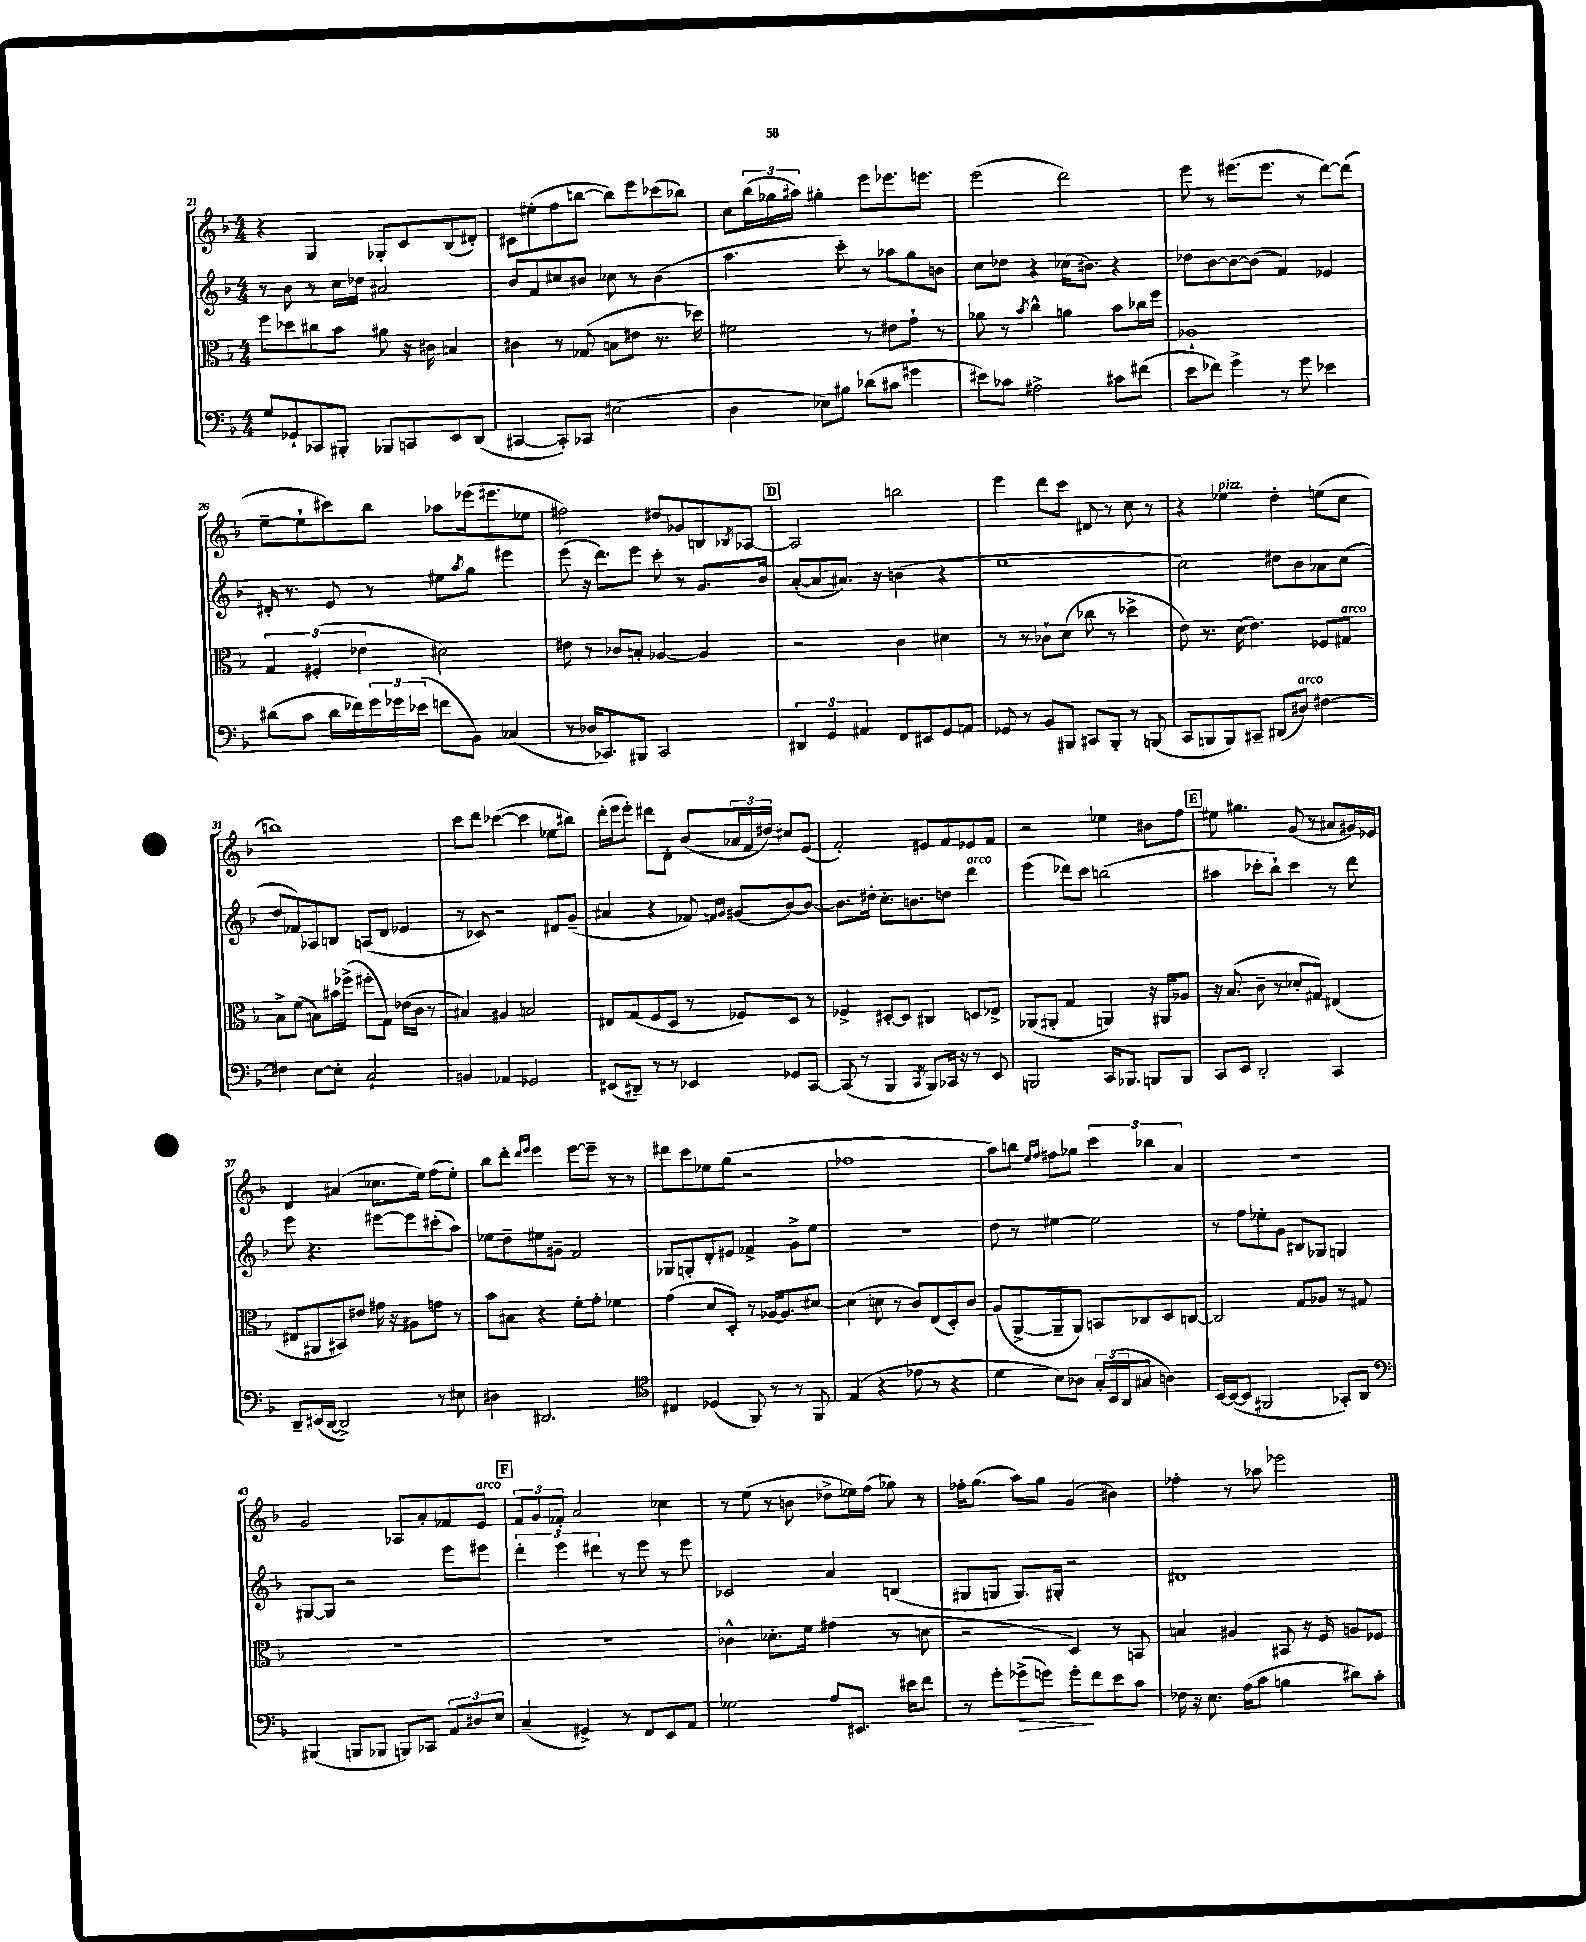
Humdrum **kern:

**kern	**kern	**kern	**kern
*staff4	*staff3	*staff2	*staff1
*clefF4	*clefC3	*clefG2	*clefG2
*k[b-]	*k[b-]	*k[b-]	*k[b-]
*M4/4	*M4/4	*M4/4	*M4/4
8G/L	8ff\L	8r	4r
8GG-`/	8dd-\	8b-\	.
8CC-/	8cc#\	8r	4G/
8BBB#'/J	8b-\J	16cc\LL	.
.	.	16dd-\JJ	.
8BBB-/L	8a#\	2a#/	8G-'/L
8CC/	16r	.	8c/
.	16c#\	.	.
8EE/	4B/	.	(8B-/
(8DD/J	.	.	8d#'/J)
=	=	=	=
[4CC#/	4c#\	8b-/L	8c#\L
.	.	8f/	(8ee#'\
8CC#'/]L)	8r	8cc#/	8ff\
8CC-/J	(8G-/	8b#/J	[8bb\J
(2E#\	8B\L	8cc-\	8bb\]L)
.	8e#\J	8r	8eee\
.	8.r	(4b#\	(8ccc-\
.	.	.	8bb-\J)
.	16dd-\)	.	.
=	=	=	=
4D\	2f#\	4.aa\	8cc\L
.	.	.	(24bb-\L
.	.	.	24gg-\
.	.	.	24aa#\JJ)
8E-\L)	.	.	4gg#'\
8B#\J	.	8ccc'\)	.
(8d-\L	8r	8r	8eee\L
8c#\J	8e#\L	8aa-\L	8.eee-\
4g#\	8g`\J	8gg\	.
.	.	.	8.eee\J
.	8r	8b\J	.
=	=	=	=
8e#\L)	8a-\	8cc\L	(2eee\
8c-\J	8r	8dd-\J	.
.	8qb-/	.	.
2A#^\	4cc^^\	4r	.
.	4a\	(16cc-\LK	2ddd\)
.	.	8.b#\J)	.
8c#\L	8b-\L	4r	.
(8f#\J	16cc-\L	.	.
.	16ff\JJ	.	.
=	=	=	=
8e\L	1A-`	8dd-\L	8eee\
8f-\J)	.	[8b-\	8r
4g^\	.	8b-\_	(8.eee#\L
.	.	(8b-\]J	.
.	.	.	8.eee#\J
8r	.	4f/)	.
8g\	.	.	8r
4e-\	.	4e-/	[8ddd\L)
.	.	.	(8ddd\]J
=	=	=	=
(8d#\L	6G/	16d#'/	[8ee~\L
.	.	8.r	.
8c\J	.	.	8ee`\]
.	(6F#'/	.	.
16d#\LL	.	8e/	8ccc#\)
16f-\)	.	.	.
.	6e-\	.	.
24g\	.	8r	8bb-\J
24g-\	.	.	.
(24e-\JJ	.	.	.
8f\L	2d#\)	8ee#\L	8aa-\L
.	.	8qaa/	.
8BB-\J)	.	8gg\J	(16eee-\k
.	.	.	8.eee#\
(4C-/	.	4eee#\	.
.	.	.	8ee-\J
=	=	=	=
8r	8e#\	(8eee\	2ff#\)
16D-/LK	8r	16r	.
8.CC-/)	.	8.ddd\L)	.
.	8c-/L	.	.
8BBB#/J	8B'/J	8eee\J	.
2CC-/	[4A-/	8ccc'\	8dd#/L
.	.	8r	8g-/
.	4A-/]	8.g/L	8B/
.	.	.	8qB-/
.	.	.	[8A-/J
.	.	16b-/Jk	.
=	=	=	=
6DD#/	2r	([8a'/L	2A-/]
.	.	8a/]	.
6GG/	.	.	.
.	.	8.a#/J)	.
6AA#/	.	.	.
.	.	16r	.
8FF/L	4c\	(4b\	2bb\
8EE#/	.	.	.
8GG/	4d#\	4r	.
8AA/J	.	.	.
=	=	=	=
8GG-/	8r	1ee	4eee\
8r	8r	.	.
8BB-/L	8c-`\L	.	8ddd\L
8BBB#/J	(8d\J	.	8ccc\J
8CC#/L	8cc-\	.	8d#/
8BBB#'/J	8r	.	8r
8r	4dd-^\	.	8cc\
(8BBB/	.	.	8r
=	=	=	=
8CC/L	8e\)	2cc\)	4r
8BBB/	8.r	.	.
8BBB/)	.	.	4ee-\
.	(16d\	.	.
8CC#~/J	4.e\)	.	.
(8DD#/L	.	8dd#\L	4dd'\
8D#/J)	.	8b-\	.
[4F#\	8F-/L	8a-\	(8ee\L
.	8G#/J	(8cc\J	8cc\J
=	=	=	=
4F#\]	8B-^\L	8dd/L	1bb)
.	(8f\J	8f-/)	.
[8E\L	8B\L)	8A-/	.
8E'\]J	16b#\L	8B/J	.
.	(16ff-^\JJ	.	.
2C`/	8ff#'\L	(8A/L	.
.	8G\J)	8d/J	.
.	(16e-\LL	4e-/	.
.	16c\JJ	.	.
.	8r	.	.
=	=	=	=
4BB/	4B#/)	8r	8ccc\L
.	.	8c-/)	8ddd\J
4AA-/	4A#/	2r	([4ccc-\
2GG-/	2B/	.	4ccc-\]
.	.	8d#/L	8ee-\L
.	.	(8g~/J	8bb#\J)
=	=	=	=
(8EE#/L	8E#/L	4a#/	(16ddd'\LL
.	.	.	16eee\J
8DD#~/J)	(8G/	.	8eee'\J)
8r	8F/	4r	8ddd#\L
8r	8D/J	.	8d'\J
4EE-/	8r	8f-/)	(8b-/L
.	.	16qqf/LL	.
.	.	16qqg/JJ	.
.	8F-/L)	(8g#/L	24a-/L
.	.	.	24f/
.	.	.	24dd#/JJ)
8GG-/L	8D/J	[8b-/)	8cc#/L
[8CC/J	8r	8b-/_J	(8e/J
=	=	=	=
(8CC/]	4F-^/	8.b-\]L	2f'/)
8r	.	.	.
.	.	16dd#'\Jk	.
4BBB-/	[8D#'/L	8.cc'\L	.
.	8D#/]J	.	.
.	.	8.b\	.
8qCC/	.	.	.
8BBB-/L)	4C#/	.	8e#/L
16CC-/Jk	.	8dd\J	8f/
16r	.	.	.
8r	8D/L	4ddd\	8e-/
8EE/	8E-^/J	.	8f/J
=	=	=	=
2BBB/	(8AA-/L	(4eee\	2r
.	8AA#'/J	.	.
.	4G/	8ddd-\L)	.
.	.	8ccc\J	.
16CC/LK	4AA/)	(2bb\	4ee-\
8.BBB-/J	.	.	.
8BBB/L	16r	.	8b#\L
.	16AA#/LK	.	.
8BBB/J	8A-/J	.	8ff\J
=	=	=	=
8CC/L	16r	4aa#\	8ee#\
.	(8.B-/	.	.
8EE/J	.	.	4.gg#\
2DD'/	8c~\	8ccc-'\L	.
.	8r	8bb-`\J)	.
.	8d-'/L	4ccc-\	(8g/
.	8G#/J)	.	8r
4CC/	(4E#/	8r	8a#/L
.	.	8ddd\	16g#/L)
.	.	.	16e-/JJ
=	=	=	=
8DD~/L	8E#/L	8eee\	4d/
(16EE#/L	8AA#/	4.r	.
[16DD/JJ	.	.	.
2DD^/])	8BB#/)	.	(4a#/
.	8e#/J	.	.
.	16g#\	[8eee#\L	8.cc-\L
.	16r	.	.
.	8A#\L	8eee#\]	.
.	.	.	16ee\Jk)
8r	8g\J	(8ccc#'\	(8ff\L
8E#\	8r	8aa\J)	8ee'\J)
=	=	=	=
4D#\	8b-\L	8ee-\L	8bb-\L
.	8B#\J	8dd~\	8ddd'\J
.	.	.	16qqddd/LL
.	.	.	16qqeee/JJ
2.DD#/	4r	8ee#\	4eee\
.	.	8g#~\J	.
.	8f'\L	2f/	[8eee\L
.	8g'\J	.	8eee~\]J
.	4f-\	.	8r
.	.	.	8r
=	=	=	=
*clefC4	*	*	*
4C#/	(4g\	8G-/L	8ddd#\L
.	.	8G'/	8ccc\
(4D-/	8d/L	8d'/	8ee-\
.	8D'/J)	8e#/J	(8gg\J
8FF/)	8r	4f-^/	2r
8r	[16A-/LK	.	.
.	8.A-/]	.	.
8r	.	8g^\L	.
8FF/	[8d#/J	8ee\J	.
=	=	=	=
(4E/	(4d#\]	1r	1ff-
4r	8d\	.	.
.	8r	.	.
8e-\	8c/L)	.	.
8r	(8E/	.	.
4r	8D'/)	.	.
.	8c/J	.	.
=	=	=	=
4d\	(8A/L	8dd\	8aa\L)
.	[8AA^/	8r	8bb\J
.	.	.	16qqee/LL
.	.	.	16qqff/JJ
8B-\L)	8AA~/]	[4ee#\	8ff#\L
8A-\J	8AA/J)	.	8gg-\J
24G'/LL	8BB/L	2ee#\]	6ccc\
(24BB-/	.	.	.
24AA/J	.	.	.
8G#/J	8C-/	.	.
.	.	.	6bb-\
4A\)	8D/	.	.
.	.	.	6a/
.	[8C/J	.	.
=	=	=	=
[16BB-/LL	2C/]	8r	1r
(16BB-/_J	.	.	.
8BB-/]J	.	8ff\L	.
2FF#/	.	8ee-'\	.
.	.	8g\J	.
.	8G/L	8B#/L	.
.	8A-/J	8G-/J	.
8GG-'/L)	8r	4G/	.
8AA/J	8G#/	.	.
=	=	=	=
*clefF4	*	*	*
(4BBB#/	1r	[8G#/L	2g/
.	.	8G#/]J	.
8BBB/L	.	2r	.
8BBB-/J	.	.	.
8BBB/L)	.	.	8A-/L
8CC-/J	.	.	8a'/
12AA/L	.	8eee\L	8f-/
12D#/	.	.	.
.	.	8eee#\J	8e/J
12E/J	.	.	.
=	=	=	=
(4C~/	1r	6ddd'\	12f/L
.	.	.	12g/
.	.	6eee\	12f-'/J
4GG#^/)	.	.	2a/
.	.	6ddd#\	.
8r	.	8r	.
8FF/L	.	8eee\	.
8EE/	.	8r	4cc-\
8AA/J	.	8eee\	.
=	=	=	=
2G-\	4c-^^\	2c-/	8r
.	.	.	(8ee\
.	8.d-'\L	.	8r
.	.	.	8b\
.	16f\Jk	.	.
8A/L	(4g#\	4a/	8dd-^\L
8.EE#/J	.	.	16ee-\L)
.	.	.	(16ff\JJ
.	8r	(4B/	8gg-\)
16e#\LK	.	.	.
8f\J	8d\	.	8r
=	=	=	=
8r	2r	8G#/L	16ff-'\LK
.	.	.	(8.gg\J
8g'\L	.	8G/J	.
(8g-^\	.	8.G/L)	8aa\L)
8g\J)	.	.	8gg\J
.	.	16G#'/Jk	.
8g'\L	4D/)	2r	(4g/
8f\	.	.	.
8e\	8r	.	4b#\)
8c\J	8BB/	.	.
=	=	=	=
16F-\	4B/	1d#	4ff-'\
16r	.	.	.
8.E\	.	.	.
.	4A#/	.	8r
(16A\LK	.	.	.
8c\J	.	.	8aa-\
4B\	8BB#/	.	2eee-\
.	16r	.	.
.	16F/	.	.
8d#\L)	8A/L	.	.
8c'\J	8F-/J	.	.
==	==	==	==
*-	*-	*-	*-
